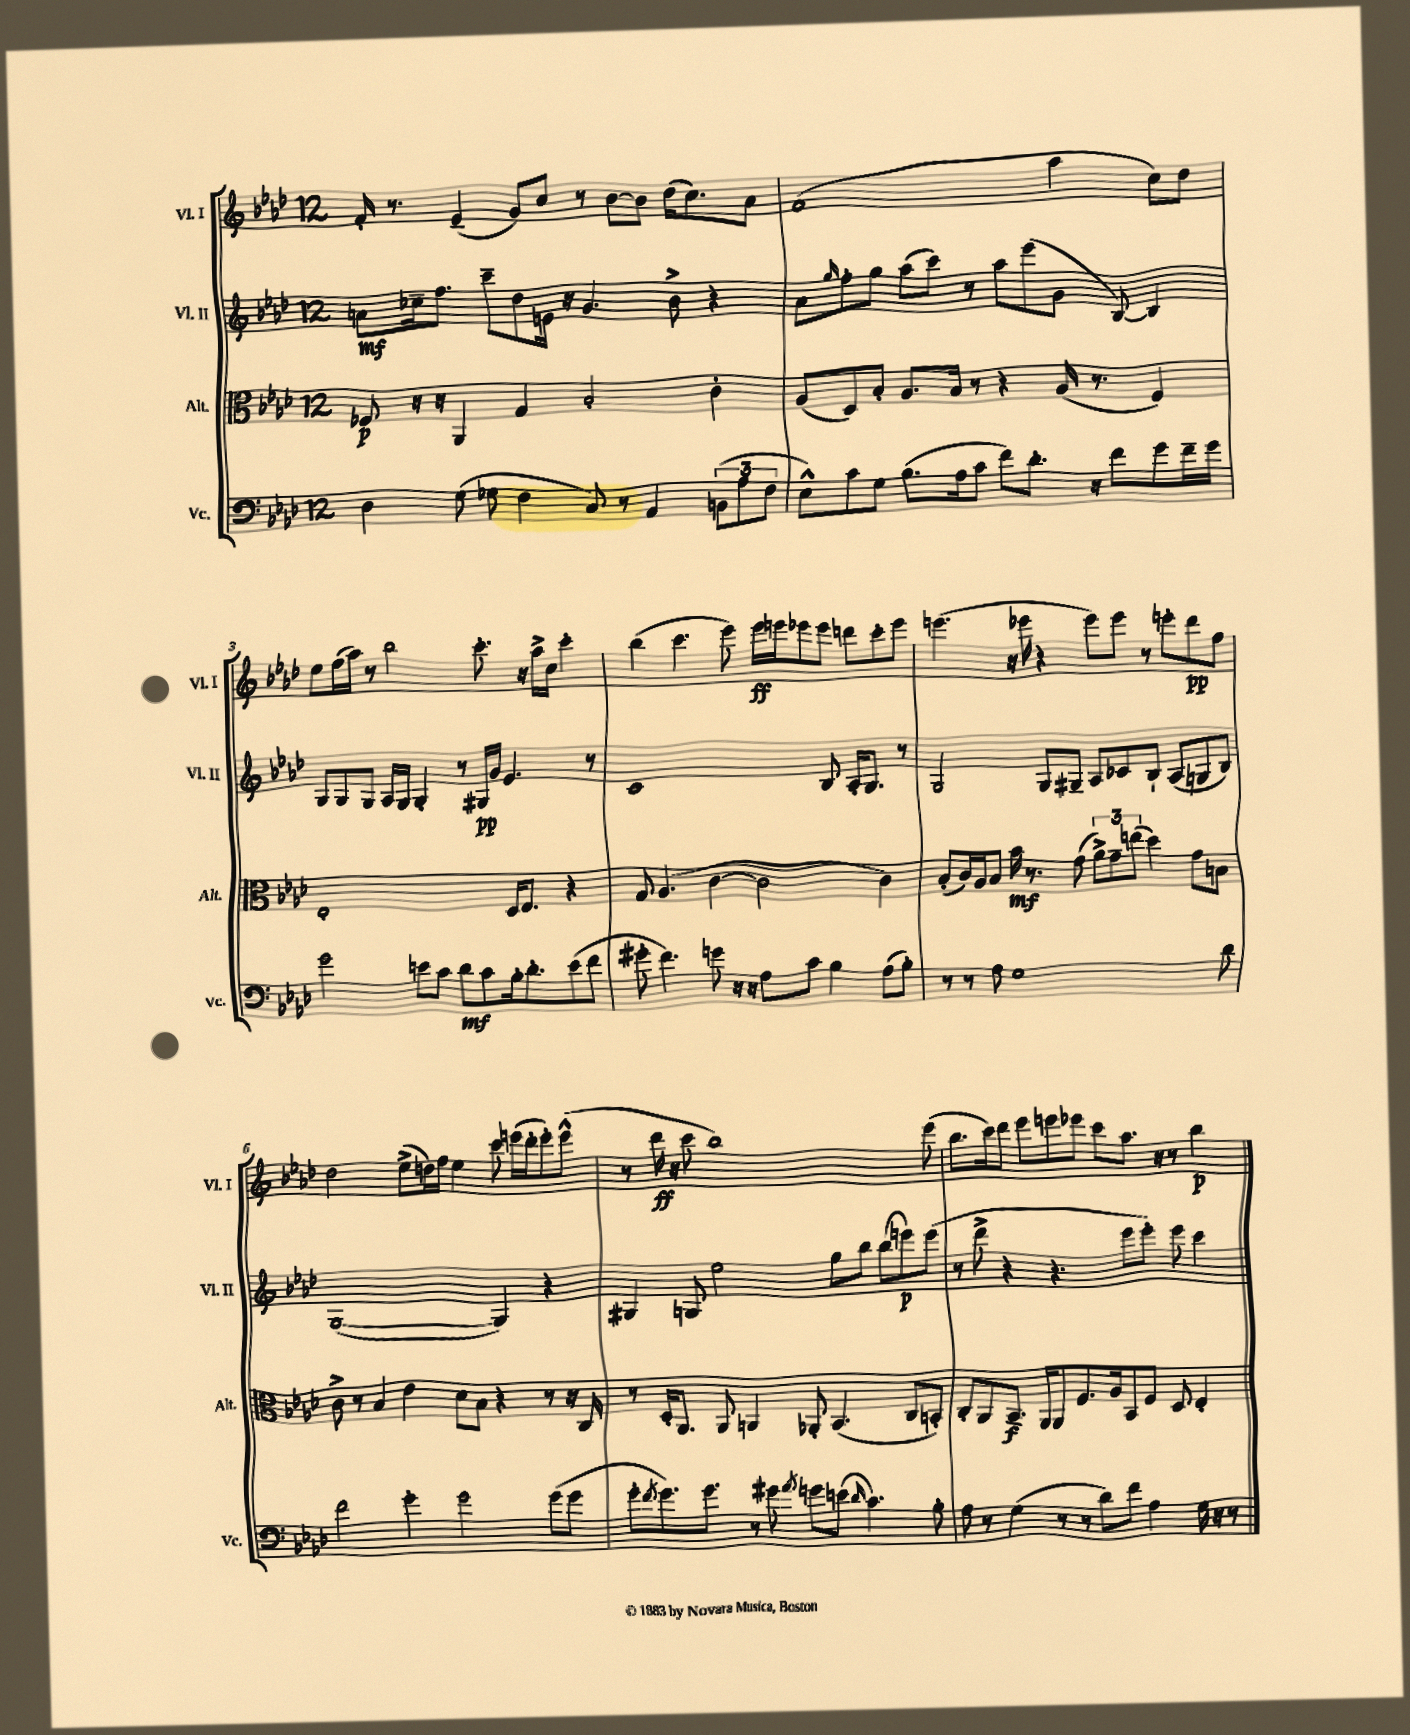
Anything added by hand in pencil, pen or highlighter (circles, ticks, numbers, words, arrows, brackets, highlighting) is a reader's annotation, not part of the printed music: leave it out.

**kern	**dynam	**kern	**dynam	**kern	**dynam	**kern	**dynam
*part4	*part4	*part3	*part3	*part2	*part2	*part1	*part1
*staff4	*staff4	*staff3	*staff3	*staff2	*staff2	*staff1	*staff1
*I"Vc.	*	*I"Alt.	*	*I"Vl. II	*	*I"Vl. I	*
*I'Vc.	*	*I'Alt.	*	*I'Vl. II	*	*I'Vl. I	*
*clefF4	*	*clefC3	*	*clefG2	*	*clefG2	*
*k[b-e-a-d-]	*	*k[b-e-a-d-]	*	*k[b-e-a-d-]	*	*k[b-e-a-d-]	*
*M12/8	*	*M12/8	*	*M12/8	*	*M12/8	*
=1	=1	=1	=1	=1	=1	=1	=1
4D-\	.	8F-X/	p	8an\L	mf	16f'/	.
.	.	.	.	.	.	8.r	.
.	.	16r	.	16cc-X~\k	.	.	.
.	.	16r	.	8.ff\J	.	.	.
(8G\	.	4AA-/	.	.	.	(4e-~/	.
8G-X\	.	.	.	8ccc~\L	.	.	.
4F\	.	4G/	.	8dd-\	.	8g/L)	.
.	.	.	.	16en\Jk	.	8cc/J	.
.	.	.	.	16r	.	.	.
8C/)	.	2B-'/	.	4.g/	.	8r	.
8r	.	.	.	.	.	[8b-\L	.
4AA-/	.	.	.	.	.	8b-\J]	.
.	.	.	.	8b-^\	.	(16dd-\KL	.
.	.	.	.	.	.	8.cc\)	.
(12BBn\L	.	4c'\	.	4r	.	.	.
12A-\	.	.	.	.	.	.	.
.	.	.	.	.	.	8a-\J	.
12F\J	.	.	.	.	.	.	.
=2	=2	=2	=2	=2	=2	=2	=2
8E-^^\L)	.	(8A-/L	.	8a-\L	.	(1f	.
.	.	.	.	16qqgg/	.	.	.
8c\	.	8D-/)	.	8ff'\	.	.	.
8G\J	.	8B-'/J	.	8gg\J	.	.	.
(8.B-\L	.	8.A-/L	.	(8aa-\L	.	.	.
.	.	.	.	8ccc\J)	.	.	.
16A-\k	.	16B-/Jk	.	.	.	.	.
8c\J	.	8r	.	8r	.	.	.
8f\L)	.	4r	.	8aa-\L	.	.	.
8.d-'\J	.	.	.	(8eee-\	.	.	.
.	.	(16A-/	.	8g\J	.	4aa-\	.
16r	.	8.r	.	.	.	.	.
8f\L	.	.	.	[8B-/)	.	.	.
8g\	.	4F/)	.	4B-/]	.	8cc\L)	.
16f~\L	.	.	.	.	.	8dd-\J	.
16g\JJ	.	.	.	.	.	.	.
!!LO:LB:g=z
=3	=3	=3	=3	=3	=3	=3	=3
2g\	.	1E-'	.	8G/L	.	8ee-\L	.
.	.	.	.	8G/	.	(16ff\L	.
.	.	.	.	.	.	16aa-\JJ)	.
.	.	.	.	8G/J	.	8r	.
.	.	.	.	16A-/LL	.	2bb-\	.
.	.	.	.	16G/JJ	.	.	.
8en\L	.	.	.	4G'/	.	.	.
8c\J	.	.	.	.	.	.	.
8d-\L	mf	.	.	8r	.	.	.
8c\	.	.	.	16G#X/LL	pp	8.ccc'\	.
.	.	.	.	16g/JJ	.	.	.
16B-'\k	.	16D-/KL	.	4.e-/	.	.	.
8.d-'\	.	8.E-/J	.	.	.	16r	.
.	.	.	.	.	.	16aa-^\LL	.
.	.	.	.	.	.	16cc\JJ	.
(8e\	.	4r	.	.	.	4ccc'\	.
8f\J	.	.	.	8r	.	.	.
=4	=4	=4	=4	=4	=4	=4	=4
8g#X'\	.	8G/	.	1c	.	(4bb-\	.
4.f\)	.	(4.A-/	.	.	.	.	.
.	.	.	.	.	.	4.ccc\	.
8gn\	.	[4c\	.	.	.	.	.
16r	.	.	.	.	.	8eee-\)	.
16r	.	.	.	.	.	.	.
8A-\L	.	2c\]	.	.	.	16eee-\LL	ff
.	.	.	.	.	.	16eeen\J	.
8c\J	.	.	.	.	.	8eee-X\	.
4B-\	.	.	.	8B-/	.	8eee-\J	.
.	.	.	.	16A-'/KL	.	8dddn\L	.
.	.	.	.	8.G/J	.	.	.
(8A-\L	.	4c\)	.	.	.	8ccc'\	.
8B-'\J)	.	.	.	8r	.	8eee-\J	.
=5	=5	=5	=5	=5	=5	=5	=5
8r	.	(8B-'/L	.	2G/	.	(4.eeen\	.
8r	.	16c/L)	.	.	.	.	.
.	.	16A-/J	.	.	.	.	.
8A-\	.	8B-/J	.	.	.	.	.
1G	.	16b-\	mf	.	.	16r	.
.	.	8.r	.	.	.	16eee-X\	.
.	.	.	.	8G/L	.	4r	.
.	.	(8g\	.	8G#X~/J	.	.	.
.	.	12a-^\L)	.	8A-/L	.	8eee-\L)	.
.	.	12g~\	.	.	.	.	.
.	.	.	.	8c-X/	.	8eee-\J	.
.	.	(12een\J	.	.	.	.	.
.	.	4dd-\)	.	8B-`/J	.	8r	.
.	.	.	.	(8A-/L	.	8eeen'\L	.
.	.	8g\L	.	8Gn/	.	8ddd-\	pp
8d-\	.	8Bn\J	.	8B-/J)	.	8ff\J	.
!!LO:LB:g=z
=6	=6	=6	=6	=6	=6	=6	=6
2f\	.	8c^\	.	([1G	.	2dd-\	.
.	.	8r	.	.	.	.	.
.	.	4B-/	.	.	.	.	.
4g'\	.	4e-\	.	.	.	(8ee-^\L	.
.	.	.	.	.	.	16ddn\L)	.
.	.	.	.	.	.	16ff\JJ	.
2g\	.	8d-\L	.	.	.	4ee-\	.
.	.	8B-\J	.	.	.	.	.
.	.	4r	.	4G/])	.	8ccc\	.
.	.	.	.	.	.	(16eeen\LL	.
.	.	.	.	.	.	16ddd-'\J	.
(8g\L	.	8r	.	4r	.	8eee'\)	.
8g\J	.	16r	.	.	.	(8eee^^\J	.
.	.	16C/	.	.	.	.	.
=7	=7	=7	=7	=7	=7	=7	=7
8g'\L	.	8r	.	4G#X/	.	8r	.
8qf/	.	.	.	.	.	.	.
8.g\)	.	16D-'/KL	.	.	.	16ddd-\	ff
.	.	8.AA-/J	.	.	.	16r	.
.	.	.	.	8Gn/	.	8ccc\	.
8.g\J	.	.	.	.	.	.	.
.	.	8AA-/	.	2ee-\	.	1bb-)	.
8r	.	4AAn/	.	.	.	.	.
8g#X\	.	.	.	.	.	.	.
8qa-/	.	.	.	.	.	.	.
8gn\L	.	8AA-X'/	.	.	.	.	.
(8en\J	.	(4.BB-/	.	8gg\L	.	.	.
16qqd-/	.	.	.	.	.	.	.
4.c\)	.	.	.	8bb-\J	.	.	.
.	.	.	.	(8bb-\L	.	.	.
.	.	8C/L	.	8eeen\)	p	.	.
8B-'\	.	8BBn'/J)	.	(8eee\J	.	(8eee-\	.
=8	=8	=8	=8	=8	=8	=8	=8
8A-\	.	8C'/L	.	8r	.	8.bb-\L	.
8r	.	8AA-/	.	8ddd-^\	.	.	.
.	.	.	.	.	.	16ccc\k)	.
(4G\	.	8.BB-~/J	f	4r	.	8ddd-\J	.
.	.	.	.	.	.	8eee-\L	.
.	.	16AA-/KL	.	.	.	.	.
8r	.	8AA-/	.	4.r	.	8eeen\	.
8r	.	8.F/	.	.	.	8eee-X\J	.
8d-\L)	.	.	.	.	.	8ccc\L	.
.	.	16A-/k	.	.	.	.	.
8f\J	.	8BB-/	.	8eee-\L	.	8.aa-\J	.
4A-\	.	8F/J	.	8eee-'\J)	.	.	.
.	.	.	.	.	.	16r	.
.	.	8D-/	.	8eee-\	.	8r	.
16G\	.	4E-'/	.	4ccc\	.	4bb-\	p
16r	.	.	.	.	.	.	.
8r	.	.	.	.	.	.	.
==	==	==	==	==	==	==	==
*-	*-	*-	*-	*-	*-	*-	*-
